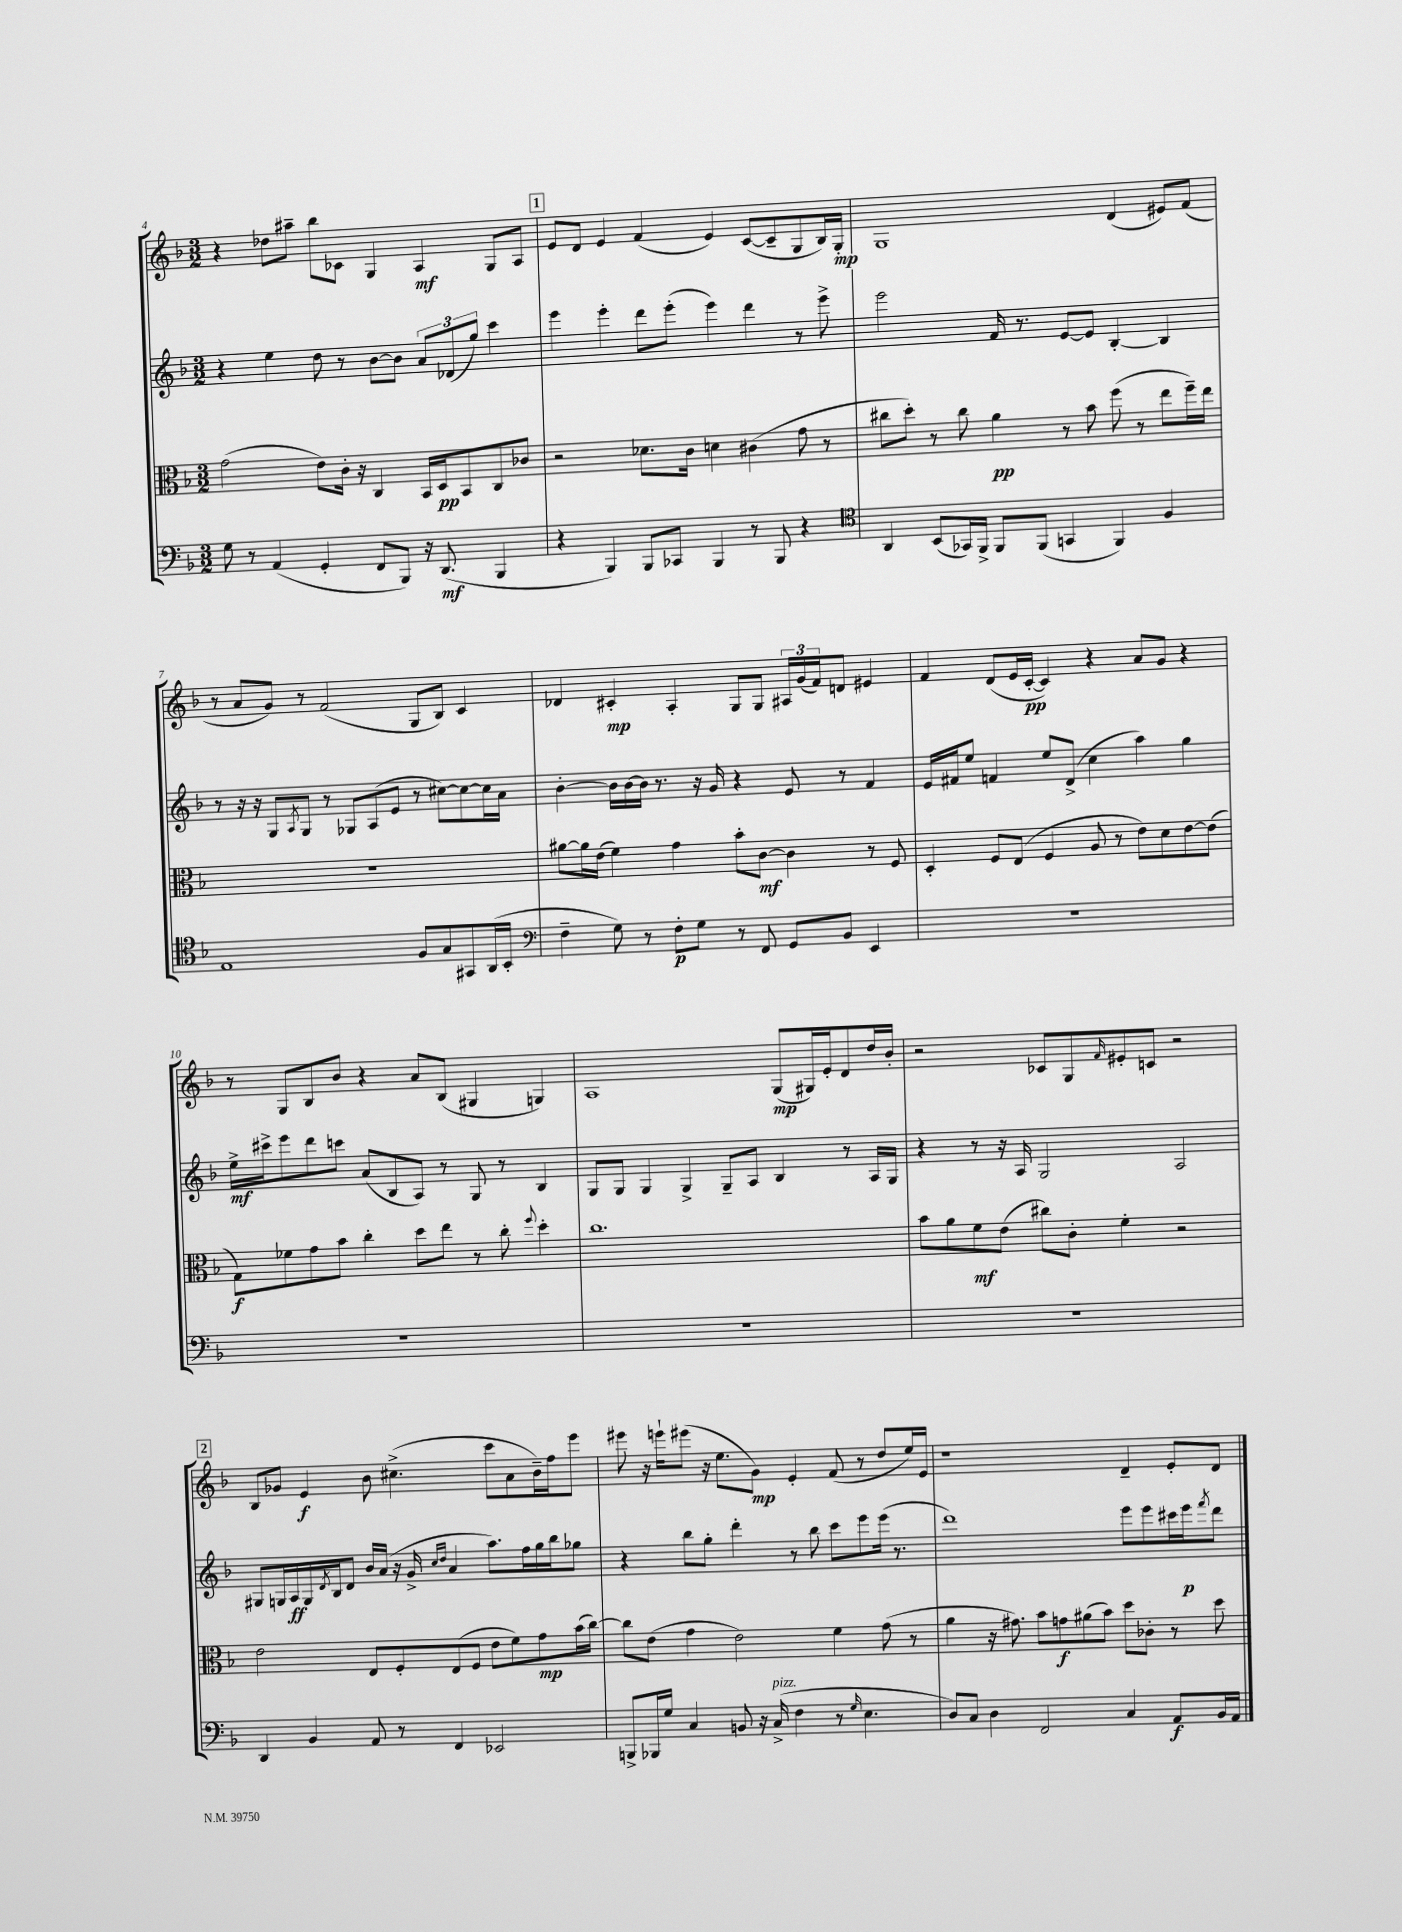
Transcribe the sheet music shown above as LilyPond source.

<<
\new StaffGroup <<
\new Staff = "s0" {
    \clef treble \key f \major \numericTimeSignature \time 3/2
    r4 des''8 ais''8-- bes''8 ces'8 g4 a4\mf g8 a8 |
    \mark \markup { \box "1" } e'8 d'8 e'4 f'4( e'4) c'8~( c'8-- g8 bes16) g16-.\mp |
    g1 d'4( eis'8) f'8( |
    r8 a'8 g'8) r8 f'2( g8 bes8) c'4 |
    des'4 cis'4-.\mp a4-. g8 g8 \tuplet 3/2 { ais16 g'16( f'16) } d'8 eis'4 |
    f'4 d'8( e'16 c'16~-.\pp c'4) r4 a'8 g'8 r4 |
    r8 g8 bes8 bes'8 r4 a'8 bes8( gis4 g4) |
    a1 g8\mp( gis16) e'16-. d'8 d''16 bes'16-. |
    r2 ces'8 g8 \grace { f'16 } eis'8-. c'8 r2 |
    \mark \markup { \box "2" } bes8 ges'8 e'4\f bes'8 cis''4.->( c'''8 a'8 bes'16--) f''16 e'''8 |
    eis'''8 r16 e'''16-! eis'''8( r16 e''8. g'8\mp) e'4-. f'8( r8 d''8 e''16) e'16 |
    r1 d'4-- e'8-. d'8 \bar "|." |
}
\new Staff = "s1" {
    \clef treble \key f \major \numericTimeSignature \time 3/2
    r4 e''4 d''8 r8 bes'8~ bes'8 \tuplet 3/2 { a'8 des'8( g''8) } c'''4 |
    \mark \markup { \box "1" } e'''4 e'''4-. d'''8 e'''8-.( e'''4) d'''4 r8 e'''8-> |
    e'''2 f'16 r8. e'8~ e'8 bes4~-. bes4 |
    r8 r16 r16 g8 \acciaccatura { a8 } g8 r8 ges8 a8( e'8 r8 cis''8~) cis''8~ cis''16 a'16 |
    bes'4~-. bes'16 bes'16~ bes'16 r8. r16 g'16 r4 e'8 r8 f'4 |
    e'16 fis'16 e''8 f'4 e''8 d'8->( c''4 a''4) g''4 |
    e''16->\mf cis'''16-> e'''8 d'''8 c'''8 a'8( bes8 a8) r8 g8 r8 bes4 |
    g8 g8 g4 g4-> g8-- a8 bes4 r8 a16 g16 |
    r4 r8 r16 a16 g2 a2 |
    \mark \markup { \box "2" } gis8 g16 a16\ff g16 \acciaccatura { d'8 } bes16 d'8 bes'16 a'16( r16 g'16-> \grace { c''16 d''16 } a'4 a''8.) f''16 g''16 bes''16 ges''8 |
    r4 bes''8 g''8-. d'''4-. r8 bes''8 c'''8 e'''8 e'''16( r8. |
    d'''1) e'''8 e'''8 cis'''16 e'''16\p \acciaccatura { f'''8 } d'''8 \bar "|." |
}
\new Staff = "s2" {
    \clef alto \key f \major \numericTimeSignature \time 3/2
    g'2( e'8) c'16-. r16 c4 bes,16 d16\pp bes,8 c8 ces'8 |
    \mark \markup { \box "1" } r2 des'8. c'16 d'4 cis'4( g'8 r8 |
    cis''8 d''8-.) r8 cis''8 a'4\pp r8 bes'8 f''8( r8 e''8 f''16--) e''16 |
    R1. |
    ais'8~ ais'16 e'16( f'4) g'4 bes'8-. c'8~\mf c'4 r8 f8 |
    d4-. f8 e8( f4 a8 r8 e'8) d'8 e'8~ e'8( |
    g8\f) fes'8 g'8 bes'8 c''4-. d''8 e''8 r8 c''8-. \appoggiatura { f''8 } d''4-. |
    c''1. |
    bes'8 a'8 f'8\mf e'8( cis''8) c'8-. f'4-. r2 |
    \mark \markup { \box "2" } e'2 e8 f8-. e8( f8 e'8 f'8) g'8\mp bes'16( c''16~) |
    c''8 e'8( g'4 e'2) f'4 g'8( r8 |
    a'4 r16 gis'8.) bes'8 g'8\f ais'8( bes'8) d''8 ces'8-. r8 d''8 \bar "|." |
}
\new Staff = "s3" {
    \clef bass \key f \major \numericTimeSignature \time 3/2
    g8 r8 a,4( g,4-. f,8 bes,,8) r16 d,8.\mf( bes,,4 |
    \mark \markup { \box "1" } r4 bes,,4) bes,,8 ces,8 bes,,4 r8 bes,,8 r4 |
    \clef tenor a,4 bes,8( ges,16) f,16-> f,8 f,8( g,4 f,4) f4 |
    e1 f8 g8 gis,8 a,16( bes,16-. |
    \clef bass f4-- g8) r8 f8-.\p g8 r8 f,8 g,8 bes,8 e,4 |
    R1. |
    R1. |
    R1. |
    R1. |
    \mark \markup { \box "2" } d,4 bes,4 a,8 r8 f,4 ees,2 |
    b,,8-> bes,,16 g16 c4 b,8 r16 c16->^\markup { \italic "pizz." }( f4 r8 \grace { g16 } e4. |
    d8) c8 d4 f,2 c4 a,8\f bes,16 a,16 \bar "|." |
}
>>
>>
\layout { \context { \Score currentBarNumber = #4 } }
